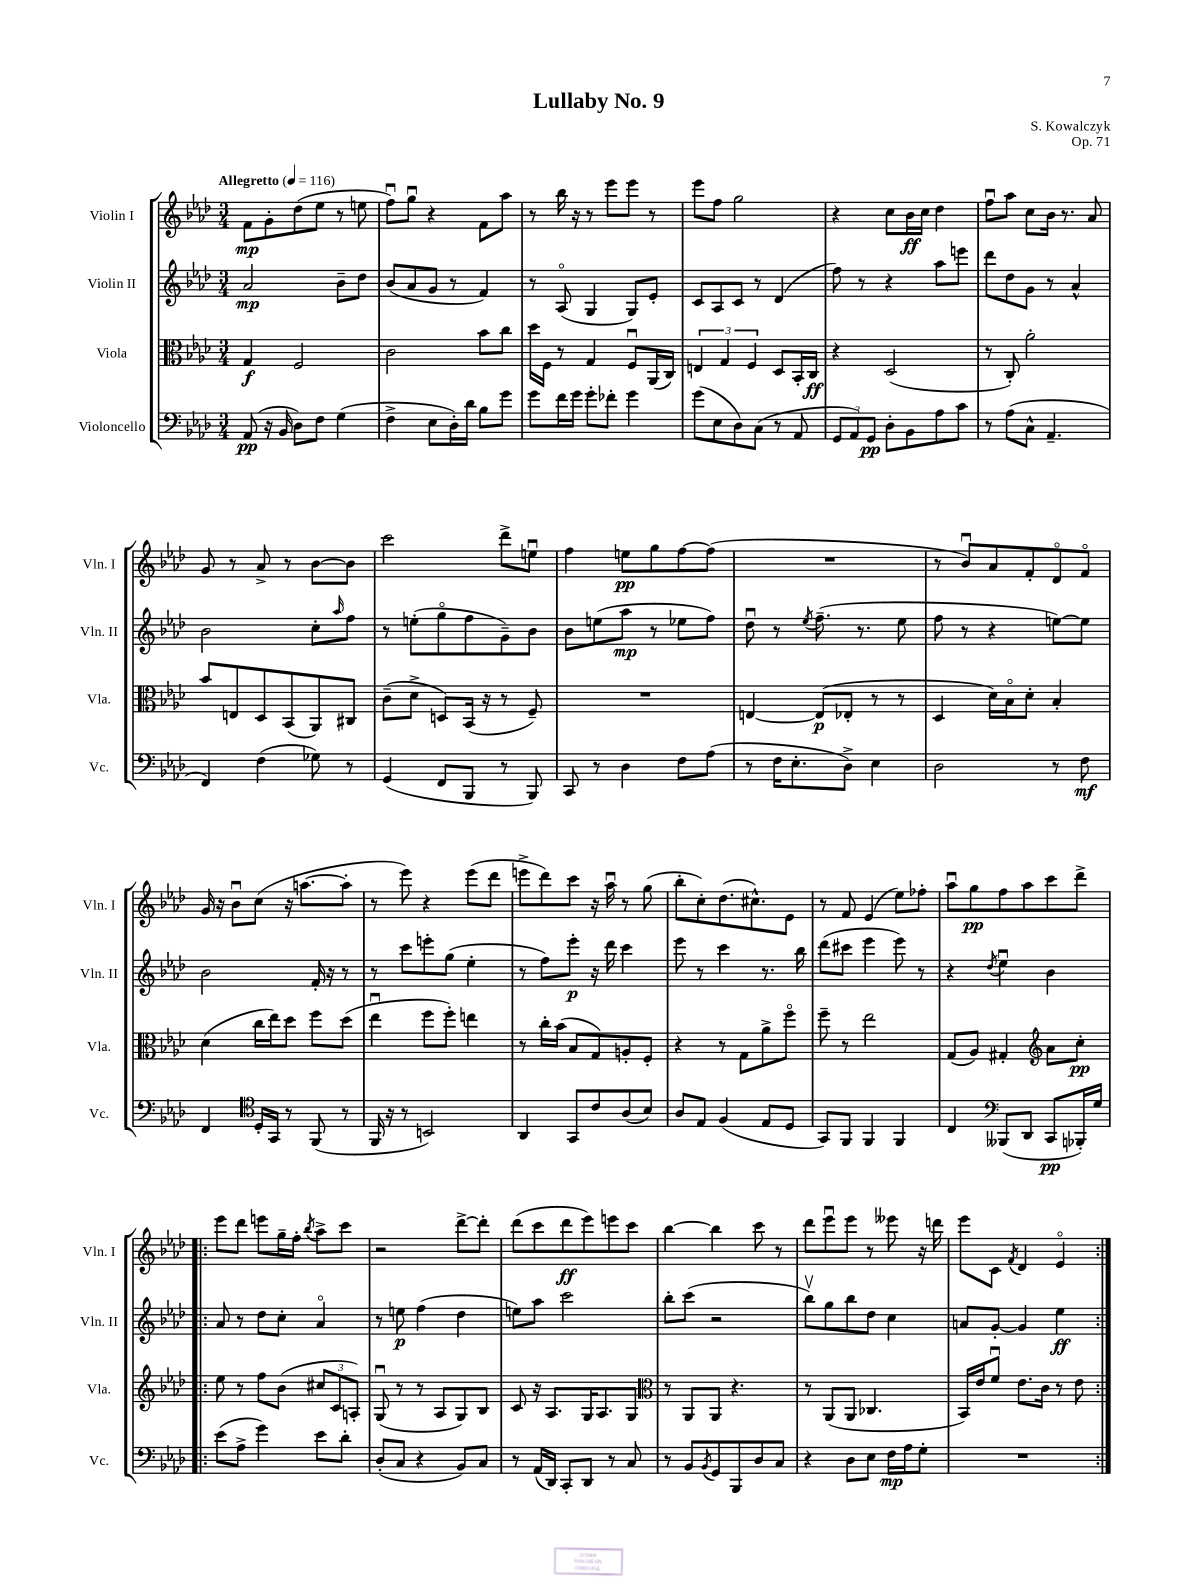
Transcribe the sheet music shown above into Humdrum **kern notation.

**kern	**dynam	**kern	**dynam	**kern	**dynam	**kern	**dynam
*part4	*part4	*part3	*part3	*part2	*part2	*part1	*part1
*staff4	*staff4	*staff3	*staff3	*staff2	*staff2	*staff1	*staff1
*I"Violoncello	*	*I"Viola	*	*I"Violin II	*	*I"Violin I	*
*I'Vc.	*	*I'Vla.	*	*I'Vln. II	*	*I'Vln. I	*
*clefF4	*	*clefC3	*	*clefG2	*	*clefG2	*
*k[b-e-a-d-]	*	*k[b-e-a-d-]	*	*k[b-e-a-d-]	*	*k[b-e-a-d-]	*
*M3/4	*	*M3/4	*	*M3/4	*	*M3/4	*
*MM116	*	*MM116	*	*MM116	*	*MM116	*
=1	=1	=1	=1	=1	=1	=1	=1
!	!	!	!	!	!	!LO:TX:a:B:t=Allegretto	!
(8AA-/	pp	4G/	f	2a-/	mp	8f\L	mp
16r	.	.	.	.	.	8g'\	.
16BB-/	.	.	.	.	.	.	.
8D-\L)	.	2F/	.	.	.	(8dd-\	.
8F\J	.	.	.	.	.	8ee-\J	.
(4G\	.	.	.	8b-~\L	.	8r	.
.	.	.	.	8dd-\J	.	8een\	.
=2	=2	=2	=2	=2	=2	=2	=2
4F^\	.	2c\	.	(8b-/L	.	8ffu\L)	.
.	.	.	.	8a-/	.	8ggu\J	.
8E-\L	.	.	.	8g/J	.	4r	.
16D-'\L)	.	.	.	8r	.	.	.
16d-\JJ	.	.	.	.	.	.	.
8B-\L	.	8b-\L	.	4f/)	.	8f\L	.
8g\J	.	8cc\J	.	.	.	8aa-\J	.
=3	=3	=3	=3	=3	=3	=3	=3
8g\L	.	16dd-\LL	.	8r	.	8r	.
.	.	16F\JJ	.	.	.	.	.
16f\L	.	8r	.	(8A-/	.	16bb-\	.
16g\JJ	.	.	.	.	.	16r	.
8g'\L	.	4G/	.	4G/	.	8r	.
8f-X'\J	.	.	.	.	.	8eee-\L	.
4g\	.	8Fu/L	.	8G/L)	.	8eee-\J	.
.	.	(16AA-/L	.	8e-'/J	.	8r	.
.	.	16C/JJ)	.	.	.	.	.
=4	=4	=4	=4	=4	=4	=4	=4
(8g\L	.	6En/	.	8c/L	.	8eee-\L	.
8E-\	.	.	.	8A-/	.	8ff\J	.
.	.	6G/	.	.	.	.	.
8D-\)	.	.	.	8c/J	.	2gg\	.
.	.	6F/	.	.	.	.	.
(8C\J	.	.	.	8r	.	.	.
8r	.	8D-/L	.	(4d-/	.	.	.
8AA-/	.	16BB-'/L	.	.	.	.	.
.	.	16C/JJ	ff	.	.	.	.
=5	=5	=5	=5	=5	=5	=5	=5
12GG/L	.	4r	.	8ff\)	.	4r	.
12AA-/)	.	.	.	.	.	.	.
.	.	.	.	8r	.	.	.
12GG/J	pp	.	.	.	.	.	.
8D-'\L	.	(2D-/	.	4r	.	8cc\L	.
8BB-\	.	.	.	.	.	16b-\L	ff
.	.	.	.	.	.	16cc\JJ	.
8A-\	.	.	.	8aa-\L	.	4dd-\	.
8c\J	.	.	.	8eeen\J	.	.	.
=6	=6	=6	=6	=6	=6	=6	=6
8r	.	8r	.	8ddd-\L	.	8ffu\L	.
(8A-\L	.	8C'/)	.	8dd-\	.	8aa-\J	.
8C^^\J	.	2a-'\	.	8g\J	.	8cc\L	.
4.AA-~/	.	.	.	8r	.	16b-\Jk	.
.	.	.	.	.	.	8.r	.
.	.	.	.	4a-^^/	.	.	.
.	.	.	.	.	.	8a-/	.
!!LO:LB:g=z
=7	=7	=7	=7	=7	=7	=7	=7
4FF/)	.	8b-/L	.	2b-\	.	8g/	.
.	.	8En/	.	.	.	8r	.
(4F\	.	8D-/	.	.	.	8a-^/	.
.	.	(8BB-/	.	.	.	8r	.
8G-X\)	.	8AA-/)	.	8cc'\L	.	[8b-\L	.
.	.	.	.	16qqaa-/	.	.	.
8r	.	8C#X/J	.	8ff\J	.	8b-\J]	.
=8	=8	=8	=8	=8	=8	=8	=8
(4GG/	.	(8c~\L	.	8r	.	2ccc\	.
.	.	8d-^\J	.	(8een'\L	.	.	.
8FF/L	.	8Dn/L)	.	8gg\	.	.	.
8BBB-/J	.	(16BB-/Jk	.	8ff\	.	.	.
.	.	16r	.	.	.	.	.
8r	.	8r	.	8g~\)	.	8ddd-^\L	.
8BBB-/)	.	8F~/)	.	8b-\J	.	8eenu\J	.
=9	=9	=9	=9	=9	=9	=9	=9
8CC/	.	2.r	.	8b-\L	.	4ff\	.
8r	.	.	.	(8een\	.	.	.
4D-\	.	.	.	8aa-\J	mp	8een\L	pp
.	.	.	.	8r	.	8gg\	.
8F\L	.	.	.	8ee-X\L	.	[8ff\	.
(8A-\J	.	.	.	8ff\J)	.	(8ff\J]	.
=10	=10	=10	=10	=10	=10	=10	=10
8r	.	[4En/	.	8dd-u\	.	2.r	.
16F\KL	.	.	.	8r	.	.	.
8.E-'\	.	.	.	.	.	.	.
.	.	.	.	8qee-/	.	.	.
.	.	(8E/L]	p	(8.ff~\	.	.	.
8D-^\J)	.	8E-X'/J	.	.	.	.	.
.	.	.	.	8.r	.	.	.
4E-\	.	8r	.	.	.	.	.
.	.	8r	.	8ee-\	.	.	.
=11	=11	=11	=11	=11	=11	=11	=11
2D-\	.	4D-/	.	8ff\	.	8r	.
.	.	.	.	8r	.	8b-u/L)	.
.	.	16d-\LL)	.	4r	.	8a-/	.
.	.	16B-\J	.	.	.	.	.
.	.	8d-'\J	.	.	.	8f'/	.
8r	.	4B-'/	.	[8een\L)	.	8d-/	.
8F\	mf	.	.	8ee\J]	.	8f/J	.
!!LO:LB:g=z
=12	=12	=12	=12	=12	=12	=12	=12
4FF/	.	(4d-\	.	2b-\	.	16g/	.
.	.	.	.	.	.	16r	.
.	.	.	.	.	.	8b-u\L	.
*clefC4	*	*	*	*	*	*	*
16D-'/LL	.	16cc\LL	.	.	.	(8cc\J	.
16GG/JJ	.	16ee-\J)	.	.	.	.	.
8r	.	8dd-\J	.	.	.	16r	.
.	.	.	.	.	.	[8.aan\L	.
(8FF/	.	8ff\L	.	16f'/	.	.	.
.	.	.	.	16r	.	.	.
8r	.	(8dd-\J	.	8r	.	8aa'\J]	.
=13	=13	=13	=13	=13	=13	=13	=13
16FF/	.	4ee-u\	.	8r	.	8r	.
16r	.	.	.	.	.	.	.
8r	.	.	.	8ccc\L	.	8eee-\)	.
2BBn/)	.	8ff\L	.	8eeen'\	.	4r	.
.	.	8ff'\J)	.	(8gg\J	.	.	.
.	.	4een\	.	4ee-'\	.	(8eee-\L	.
.	.	.	.	.	.	8ddd-\J	.
=14	=14	=14	=14	=14	=14	=14	=14
4AA-/	.	8r	.	8r	.	8eeen^\L	.
.	.	16cc'\LL	.	8ff\L)	.	8ddd-\)	.
.	.	(16b-\JJ	.	.	.	.	.
8GG/L	.	8B-/L	.	8eee-'\J	p	8ccc\J	.
8c/	.	8G/)	.	16r	.	16r	.
.	.	.	.	16ddd-\	.	16aa-u\	.
(8A-/	.	8An'/	.	4ccc\	.	8r	.
8B-/J)	.	8F'/J	.	.	.	(8gg\	.
=15	=15	=15	=15	=15	=15	=15	=15
8A-/L	.	4r	.	8eee-\	.	8bb-'\L	.
8E-/J	.	.	.	8r	.	8cc'\)	.
(4F/	.	8r	.	4ccc\	.	(8.dd-\	.
.	.	8G\L	.	.	.	.	.
.	.	.	.	.	.	8.cc#X^^\)	.
8E-/L	.	8a-^\	.	8.r	.	.	.
8D-/J	.	8ff\J	.	.	.	8e-\J	.
.	.	.	.	16bb-\	.	.	.
=16	=16	=16	=16	=16	=16	=16	=16
8GG/L)	.	8ff~\	.	(8ddd-\L	.	8r	.
8FF/J	.	8r	.	8ccc#X\J	.	8f/	.
4FF/	.	2ee-\	.	4eee-\	.	(4e-/	.
4FF/	.	.	.	8eee-\)	.	8ee-\L)	.
.	.	.	.	8r	.	8ff-X'\J	.
=17	=17	=17	=17	=17	=17	=17	=17
4C/	.	(8G/L	.	4r	.	8aa-u\L	.
.	.	8A-/J)	.	.	.	8gg\	pp
*clefF4	*	*	*	*	*	*	*
.	.	.	.	8qdd-/	.	.	.
(8BBB--X/L	.	4G#X'/	.	4ee-u\	.	8ff\	.
8DD-/J	.	.	.	.	.	8aa-\	.
*	*	*clefG2	*	*	*	*	*
8CC/L	pp	8a-\L	.	4b-\	.	8ccc\	.
16BBB-X'/L)	.	8cc'\J	pp	.	.	8ddd-^\J	.
16G/JJ	.	.	.	.	.	.	.
!!LO:LB:g=z
=18!|:	=18!|:	=18!|:	=18!|:	=18!|:	=18!|:	=18!|:	=18!|:
(8e-\L	.	8ee-\	.	8a-/	.	8eee-\L	.
8A-^\J	.	8r	.	8r	.	8ddd-\J	.
4g\)	.	8ff\L	.	8dd-\L	.	8eeen\L	.
.	.	(8b-\J	.	8cc'\J	.	16gg~\L	.
.	.	.	.	.	.	16ff'\JJ	.
.	.	.	.	.	.	8qbb-/	.
8e-\L	.	12cc#X/L	.	4a-/	.	8aa-^\L	.
.	.	12c/	.	.	.	.	.
8d-'\J	.	.	.	.	.	8ccc\J	.
.	.	12An'/J)	.	.	.	.	.
=19	=19	=19	=19	=19	=19	=19	=19
(8D-'/L	.	(8Gu/	.	8r	.	2r	.
8C/J	.	8r	.	8een\	p	.	.
4r	.	8r	.	(4ff\	.	.	.
.	.	8A-/L	.	.	.	.	.
8BB-/L)	.	8G/)	.	4dd-\	.	[8ddd-^\L	.
8C/J	.	8B-/J	.	.	.	8ddd-'\J]	.
=20	=20	=20	=20	=20	=20	=20	=20
8r	.	8c/	.	8een\L)	.	(8ddd-\L	.
(16AA-/LL	.	16r	.	8aa-\J	.	8ccc\	.
16DD-/JJ)	.	8.A-/L	.	.	.	.	.
8CC'/L	.	.	.	2ccc\	.	8ddd-\	ff
8DD-/J	.	16G/K	.	.	.	8eee-\)	.
.	.	8.A-/	.	.	.	.	.
8r	.	.	.	.	.	8eeen\	.
8C/	.	8G/J	.	.	.	8ccc\J	.
=21	=21	=21	=21	=21	=21	=21	=21
*	*	*clefC3	*	*	*	*	*
8r	.	8r	.	8bb-'\L	.	[4bb-\	.
8BB-/L	.	8AA-/L	.	(8ccc\J	.	.	.
8qBB-/	.	.	.	.	.	.	.
8GG/	.	8AA-/J	.	2r	.	4bb-\]	.
8BBB-/	.	4.r	.	.	.	.	.
8D-/	.	.	.	.	.	8ccc\	.
8C/J	.	.	.	.	.	8r	.
=22	=22	=22	=22	=22	=22	=22	=22
4r	.	8r	.	8bb-v\L)	.	8ddd-\L	.
.	.	(8AA-/L	.	8gg\	.	8eee-u\	.
8D-\L	.	8AA-/J	.	8bb-\	.	8eee-\J	.
8E-\J	.	4.C-X/	.	8dd-\J	.	8r	.
16F\LL	mp	.	.	4cc\	.	8eee--X\	.
16A-\J	.	.	.	.	.	.	.
8G'\J	.	.	.	.	.	16r	.
.	.	.	.	.	.	16dddn\	.
=23	=23	=23	=23	=23	=23	=23	=23
2.r	.	16BB-/LL)	.	8an/L	.	8eee-\L	.
.	.	16e-/J	.	.	.	.	.
.	.	8fu/J	.	[8g'/J	.	8c\J	.
.	.	.	.	.	.	8qf/	.
.	.	8.e-\L	.	4g/]	.	4d-/	.
.	.	16c\Jk	.	.	.	.	.
.	.	8r	.	4ee-\	ff	4e-/	.
.	.	8e-\	.	.	.	.	.
=:|!	=:|!	=:|!	=:|!	=:|!	=:|!	=:|!	=:|!
*-	*-	*-	*-	*-	*-	*-	*-
